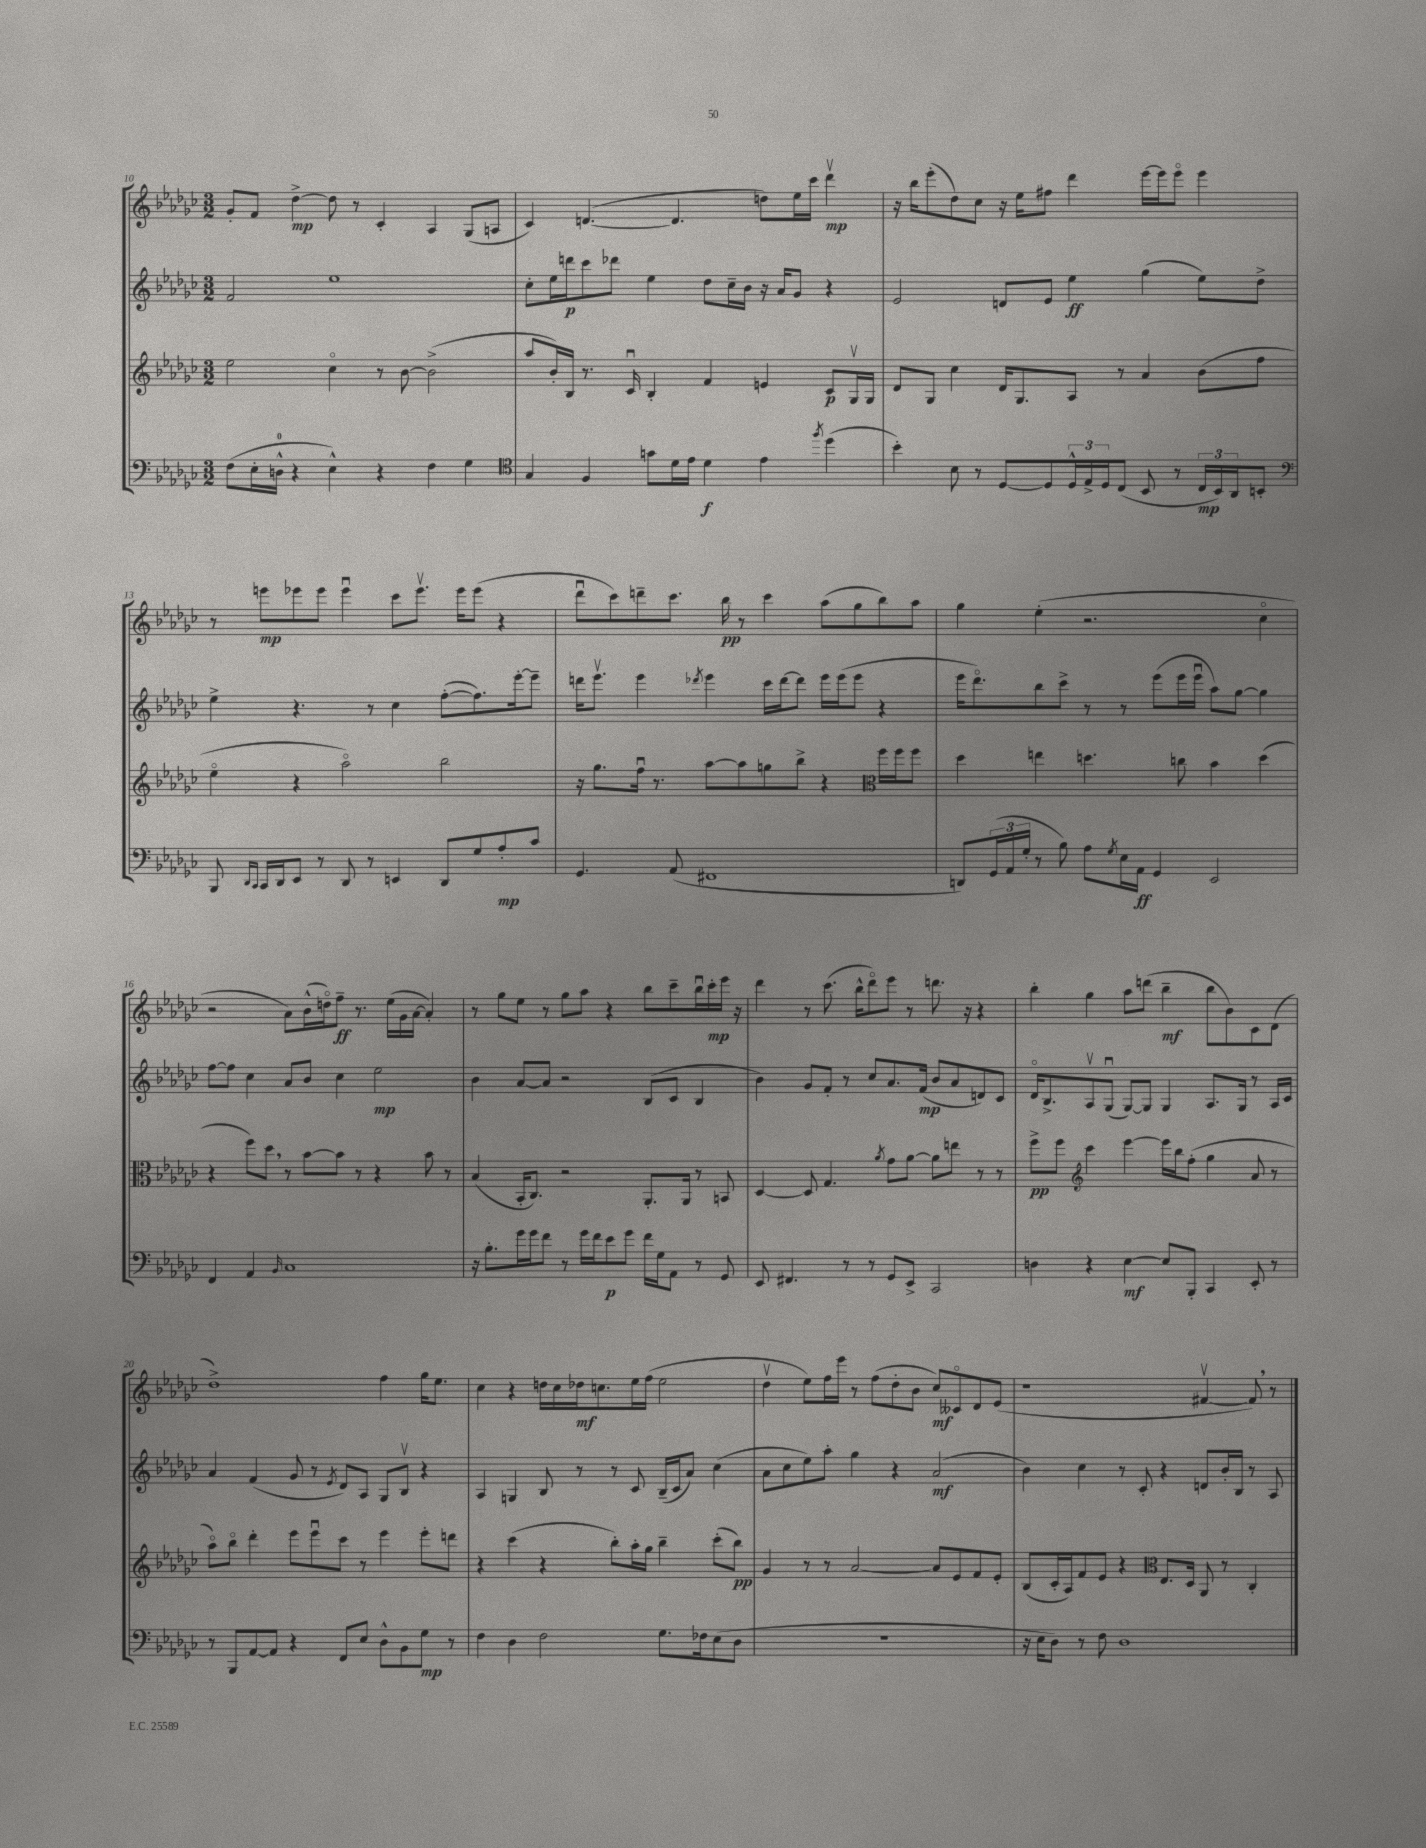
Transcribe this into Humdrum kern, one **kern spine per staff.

**kern	**dynam	**kern	**dynam	**kern	**dynam	**kern	**dynam
*part4	*part4	*part3	*part3	*part2	*part2	*part1	*part1
*staff4	*staff4	*staff3	*staff3	*staff2	*staff2	*staff1	*staff1
*clefF4	*	*clefG2	*	*clefG2	*	*clefG2	*
*k[b-e-a-d-g-c-]	*	*k[b-e-a-d-g-c-]	*	*k[b-e-a-d-g-c-]	*	*k[b-e-a-d-g-c-]	*
*M3/2	*	*M3/2	*	*M3/2	*	*M3/2	*
=10	=10	=10	=10	=10	=10	=10	=10
(8F\L	.	2ee-\	.	2f/	.	8g-'/L	.
16E-'\L	.	.	.	.	.	8f/J	.
16Dn^^\JJ	.	.	.	.	.	.	.
4r	.	.	.	.	.	[4dd-^\	mp
4E-^^\)	.	4cc-\	.	1ee-	.	8dd-\]	.
.	.	.	.	.	.	8r	.
4r	.	8r	.	.	.	4c-'/	.
.	.	[8b-\	.	.	.	.	.
4F\	.	(2b-^\]	.	.	.	4A-/	.
4G-\	.	.	.	.	.	(8G-/L	.
.	.	.	.	.	.	8An/J	.
=11	=11	=11	=11	=11	=11	=11	=11
*clefC4	*	*	*	*	*	*	*
4G-/	.	8aa-/L	.	8cc-'\L	.	4c-/)	.
.	.	16b-'/L)	.	16ee-\L	.	.	.
.	.	16B-/JJ	.	16dddn\J	p	.	.
4F/	.	8.r	.	8ccc-\	.	([4.dn/	.
.	.	.	.	8ddd-X\J	.	.	.
.	.	16c-u/	.	.	.	.	.
8gn\L	.	4B-'/	.	4ee-\	.	.	.
16d-\L	.	.	.	.	.	4.d/]	.
16e-\JJ	.	.	.	.	.	.	.
4d-\	f	4f/	.	8dd-\L	.	.	.
.	.	.	.	16cc-~\L	.	.	.
.	.	.	.	16b-\JJ	.	.	.
4e-\	.	4en/	.	16r	.	8ddn\L)	.
.	.	.	.	16a-/KL	.	.	.
.	.	.	.	8g-/J	.	16ee-\L	.
.	.	.	.	.	.	16ccc-\JJ	.
8qff/	.	.	.	.	.	.	.
(4dd-\	.	8c-/L	p	4r	.	4ddd-v\	mp
.	.	16G-v/L	.	.	.	.	.
.	.	16G-/JJ	.	.	.	.	.
=12	=12	=12	=12	=12	=12	=12	=12
4b-'\)	.	8d-/L	.	2e-/	.	16r	.
.	.	.	.	.	.	16bb-\KL	.
.	.	8G-/J	.	.	.	(8eee-'\	.
8B-\	.	4cc-\	.	.	.	8dd-\)	.
8r	.	.	.	.	.	8cc-\J	.
[8D-/L	.	16d-/KL	.	8dn/L	.	16r	.
.	.	8.G-/	.	.	.	16ee-\KL	.
8D-/]	.	.	.	8e-/J	.	8ff#X\J	.
24D-^^/L	.	8A-/J	.	4ee-\	ff	4ddd-\	.
24E-^/	.	.	.	.	.	.	.
24D-/J	.	.	.	.	.	.	.
(8C-/J	.	8r	.	.	.	.	.
8BB-/	.	4a-/	.	(4gg-\	.	[16eee-\LL	.
.	.	.	.	.	.	16eee-\J]	.
8r	.	.	.	.	.	8eee-\J	.
24C-/LL	mp	(8b-\L	.	8ee-\L)	.	4eee-\	.
24BB-/)	.	.	.	.	.	.	.
24AA-/J	.	.	.	.	.	.	.
8BBn'/J	.	8ff\J	.	8dd-^\J	.	.	.
!!LO:LB:g=z
=13	=13	=13	=13	=13	=13	=13	=13
*clefF4	*	*	*	*	*	*	*
8BBB-/	.	4ee-\	.	4ee-^\	.	8r	.
16qqDD-/LL	.	.	.	.	.	.	.
16qqCC-/JJ	.	.	.	.	.	.	.
16CC-/LL	.	.	.	.	.	8eeen\L	mp
16DD-/J	.	.	.	.	.	.	.
8EE-/J	.	4r	.	4.r	.	8eee-X\	.
8r	.	.	.	.	.	8eee-\J	.
8DD-/	.	2aa-\)	.	.	.	4eee-u\	.
8r	.	.	.	8r	.	.	.
4EEn/	.	.	.	4cc-\	.	8ccc-\L	.
.	.	.	.	.	.	8.eee-v\J	.
8DD-/L	.	2bb-\	.	([8ff'\L	.	.	.
.	.	.	.	.	.	16eee-\KL	.
8G-/	.	.	.	8.ff\])	.	(8eee-\J	.
8A-'/	mp	.	.	.	.	4r	.
.	.	.	.	[16eee-'\k	.	.	.
8c-/J	.	.	.	8eee-~\J]	.	.	.
=14	=14	=14	=14	=14	=14	=14	=14
4.GG-/	.	16r	.	16dddn\KL	.	8ddd-u\L	.
.	.	8.gg-\L	.	8.eee-v\J	.	.	.
.	.	.	.	.	.	8ccc-\)	.
.	.	16ffu\Jk	.	4eee-\	.	8dddn~\	.
.	.	8.r	.	.	.	.	.
(8AA-/	.	.	.	.	.	8.ccc-\J	.
.	.	.	.	8qddd-X/	.	.	.
1FF#X	.	[8aa-\L	.	4eee-\	.	.	.
.	.	.	.	.	.	16bb-\	pp
.	.	8aa-\]	.	.	.	8r	.
.	.	8ggn\	.	16ccc-\LL	.	4ccc-\	.
.	.	.	.	[16ddd-\J	.	.	.
.	.	8bb-^\J	.	8ddd-\J]	.	.	.
.	.	4r	.	16eee-\LL	.	(8aa-\L	.
.	.	.	.	(16eee-\J	.	.	.
.	.	.	.	8eee-\J	.	8gg-\	.
*	*	*clefC3	*	*	*	*	*
.	.	16ff\LL	.	4r	.	8bb-\)	.
.	.	16ff\J	.	.	.	.	.
.	.	8ff\J	.	.	.	8aa-\J	.
=15	=15	=15	=15	=15	=15	=15	=15
8DDn/L)	.	4dd-\	.	16eee-\KL	.	4gg-\	.
.	.	.	.	8.ddd-\)	.	.	.
(24GG-/L	.	.	.	.	.	.	.
24AA-/	.	.	.	.	.	.	.
24G-'/JJ	.	.	.	.	.	.	.
8r	.	4een\	.	8bb-\	.	(4ee-'\	.
8B-\)	.	.	.	8ccc-^\J	.	.	.
8A-\L	.	4.ddn\	.	8r	.	2.r	.
8qG-/	.	.	.	.	.	.	.
16E-\L	.	.	.	8r	.	.	.
16AA-\JJ	ff	.	.	.	.	.	.
4GG-/	.	.	.	(8eee-\L	.	.	.
.	.	8ccn\	.	16eee-\L	.	.	.
.	.	.	.	16eee-u\JJ	.	.	.
2EE-/	.	4b-\	.	8aa-\L)	.	.	.
.	.	.	.	[8gg-\J	.	.	.
.	.	(4dd\	.	4gg-\]	.	4cc-\	.
!!LO:LB:g=z
=16	=16	=16	=16	=16	=16	=16	=16
4FF/	.	4r	.	[8ff\L	.	2r	.
.	.	.	.	8ff\J]	.	.	.
4AA-/	.	8ff\L)	.	4cc-\	.	.	.
.	.	8dd-,\J	.	.	.	.	.
16qqBB-/	.	.	.	.	.	.	.
1C-	.	8r	.	8a-/L	.	8a-\L)	.
.	.	[8b-\L	.	8b-/J	.	(16b-^^\L	.
.	.	.	.	.	.	16ddn\J)	.
.	.	8b-\J]	.	4cc-\	.	8ff~\J	ff
.	.	8r	.	.	.	8.r	.
.	.	4r	.	2ee-\	mp	.	.
.	.	.	.	.	.	(16ee-\LL	.
.	.	.	.	.	.	16g-\	.
.	.	.	.	.	.	[16a-\JJ	.
.	.	8b-\	.	.	.	4a-'/])	.
.	.	8r	.	.	.	.	.
=17	=17	=17	=17	=17	=17	=17	=17
16r	.	(4B-/	.	4b-\	.	8r	.
8.B-'\L	.	.	.	.	.	.	.
.	.	.	.	.	.	8gg-\L	.
16g-\L	.	16BB-'/KL	.	[8a-/L	.	8ee-\J	.
16g-\J	.	8.C-/J)	.	.	.	.	.
8f\J	.	.	.	8a-/J]	.	8r	.
8r	.	2r	.	2r	.	8gg-\L	.
16g-\LL	.	.	.	.	.	8aa-\J	.
16f\J	.	.	.	.	.	.	.
8e-\	p	.	.	.	.	4r	.
8g-\J	.	.	.	.	.	.	.
16f\LL	.	8.AA-'/L	.	(8B-/L	.	8bb-\L	.
16G-\J	.	.	.	.	.	.	.
8AA-\J	.	.	.	8c-/J	.	8ccc-~\	.
.	.	16AA-/Jk	.	.	.	.	.
8r	.	8r	.	4B-/	.	16bb-u\L	.
.	.	.	.	.	.	16ccc-'\	mp
8GG-/	.	8BBn/	.	.	.	16eee-\JJ	.
.	.	.	.	.	.	16r	.
=18	=18	=18	=18	=18	=18	=18	=18
8EE-/	.	[4D-/	.	4b-\)	.	4ddd-\	.
4.FF#X/	.	.	.	.	.	.	.
.	.	8D-/]	.	8g-/L	.	8r	.
.	.	4.G-/	.	8f'/J	.	(8.ccc-\	.
8r	.	.	.	8r	.	.	.
.	.	.	.	.	.	16bb-^^\KL	.
8r	.	.	.	8cc-/L	.	8ddd-\)	.
.	.	8qa-/	.	.	.	.	.
8GG-/L	.	8g-\L	.	8.a-/	.	8eee-\J	.
8EE-^/J	.	[8a-\J	.	.	.	8r	.
.	.	.	.	(16f/Jk	mp	.	.
2CC-/	.	8a-\L]	.	8b-/L	.	8.dddn\	.
.	.	8een\J	.	8a-/	.	.	.
.	.	.	.	.	.	16r	.
.	.	8r	.	8dn/)	.	4r	.
.	.	8r	.	8c-/J	.	.	.
=19	=19	=19	=19	=19	=19	=19	=19
4Dn\	.	8ff^\L	pp	16d-/KL	.	4bb-'\	.
.	.	.	.	8.B-^/	.	.	.
.	.	8ff\J	.	.	.	.	.
*	*	*clefG2	*	*	*	*	*
4r	.	4ccc-\	.	8A-v/	.	4gg-\	.
.	.	.	.	(8G-u/J	.	.	.
[4E-\	mf	[4eee-\	.	[8G-/L)	.	8aa-\L	.
.	.	.	.	8G-/J]	.	(8dddn\J	.
8E-/L]	.	16eee-\LL]	.	4G-/	.	4bb-~\	mf
.	.	16bb-\J	.	.	.	.	.
8BBB-'/J	.	(8ff'\J	.	.	.	.	.
4CC-/	.	4gg-\	.	8.A-/L	.	8bb-\L	.
.	.	.	.	.	.	8b-\)	.
.	.	.	.	16G-/Jk	.	.	.
8EE-'/	.	8a-/	.	8r	.	8c-\	.
8r	.	8r	.	16A-/LL	.	(8d-\J	.
.	.	.	.	16c-/JJ	.	.	.
!!LO:LB:g=z
=20	=20	=20	=20	=20	=20	=20	=20
8r	.	8aa-\L)	.	4a-/	.	1dd-^)	.
8BBB-/L	.	8bb-\J	.	.	.	.	.
[8AA-/	.	4ddd-'\	.	(4f/	.	.	.
8AA-/J]	.	.	.	.	.	.	.
4r	.	8eee-\L	.	8g-/	.	.	.
.	.	8eee-u\	.	8r	.	.	.
.	.	.	.	8qe-/	.	.	.
8FF/L	.	8ccc-\J	.	8d-/L)	.	.	.
8E-/J	.	8r	.	8A-/J	.	.	.
8D-^^\L	.	4eee-\	.	8G-/L	.	4ff\	.
8BB-\	.	.	.	8B-v/J	.	.	.
8G-\J	mp	8eee-'\L	.	4r	.	16gg-\KL	.
.	.	.	.	.	.	8.ee-\J	.
8r	.	8dddn\J	.	.	.	.	.
=21	=21	=21	=21	=21	=21	=21	=21
4F\	.	4r	.	4A-/	.	4cc-\	.
4D-\	.	(4ccc-\	.	4Gn/	.	4r	.
2F\	.	4r	.	8B-/	.	16ddn\LL	.
.	.	.	.	.	.	16cc-\	.
.	.	.	.	8r	.	16dd-X\J	mf
.	.	.	.	.	.	8.ccn\	.
.	.	8bb-'\L)	.	8r	.	.	.
.	.	16aa-'\L	.	8c-/	.	16ee-\L	.
.	.	16gg-\JJ	.	.	.	(16ff\JJ	.
8.G-\L	.	4bb-~\	.	(16B-~/LL	.	2ee-\	.
.	.	.	.	16c-/J	.	.	.
.	.	.	.	8a-/J)	.	.	.
16F-X\k	.	.	.	.	.	.	.
(8E-\	.	(8ccc-'\L	.	(4cc-\	.	.	.
8D-\J	.	8bb-\J)	pp	.	.	.	.
=22	=22	=22	=22	=22	=22	=22	=22
1.r	.	4g-/	.	8a-\L	.	4dd-v\	.
.	.	.	.	8cc-\	.	.	.
.	.	8r	.	8ee-\)	.	8ee-\L)	.
.	.	8r	.	8aa-'\J	.	16ff\L	.
.	.	.	.	.	.	16eee-\JJ	.
.	.	[2a-/	.	4gg-\	.	8r	.
.	.	.	.	.	.	(8ff\L	.
.	.	.	.	4r	.	8dd-'\	.
.	.	.	.	.	.	8b-\J	.
.	.	8a-/L]	.	(2a-/	mf	8cc-/L)	mf
.	.	8e-/	.	.	.	8c--X/	.
.	.	8f/	.	.	.	8d-/	.
.	.	8e-'/J	.	.	.	(8e-/J	.
=23	=23	=23	=23	=23	=23	=23	=23
16r	.	(8B-/L	.	4b-\)	.	1r	.
16E-\KL	.	.	.	.	.	.	.
8D-\J)	.	16c-'/L	.	.	.	.	.
.	.	16A-/J)	.	.	.	.	.
8r	.	8f/	.	4cc-\	.	.	.
8F\	.	8e-/J	.	.	.	.	.
1D-	.	4r	.	8r	.	.	.
.	.	.	.	8c-'/	.	.	.
*	*	*clefC3	*	*	*	*	*
.	.	8.E-/L	.	4r	.	.	.
.	.	16D-/Jk	.	.	.	.	.
.	.	8AA-/	.	8dn/L	.	[4f#Xv/	.
.	.	8r	.	16b-'/L	.	.	.
.	.	.	.	16B-/JJ	.	.	.
.	.	4C-'/	.	8r	.	8f#,/])	.
.	.	.	.	8A-/	.	8r	.
==	==	==	==	==	==	==	==
*-	*-	*-	*-	*-	*-	*-	*-
